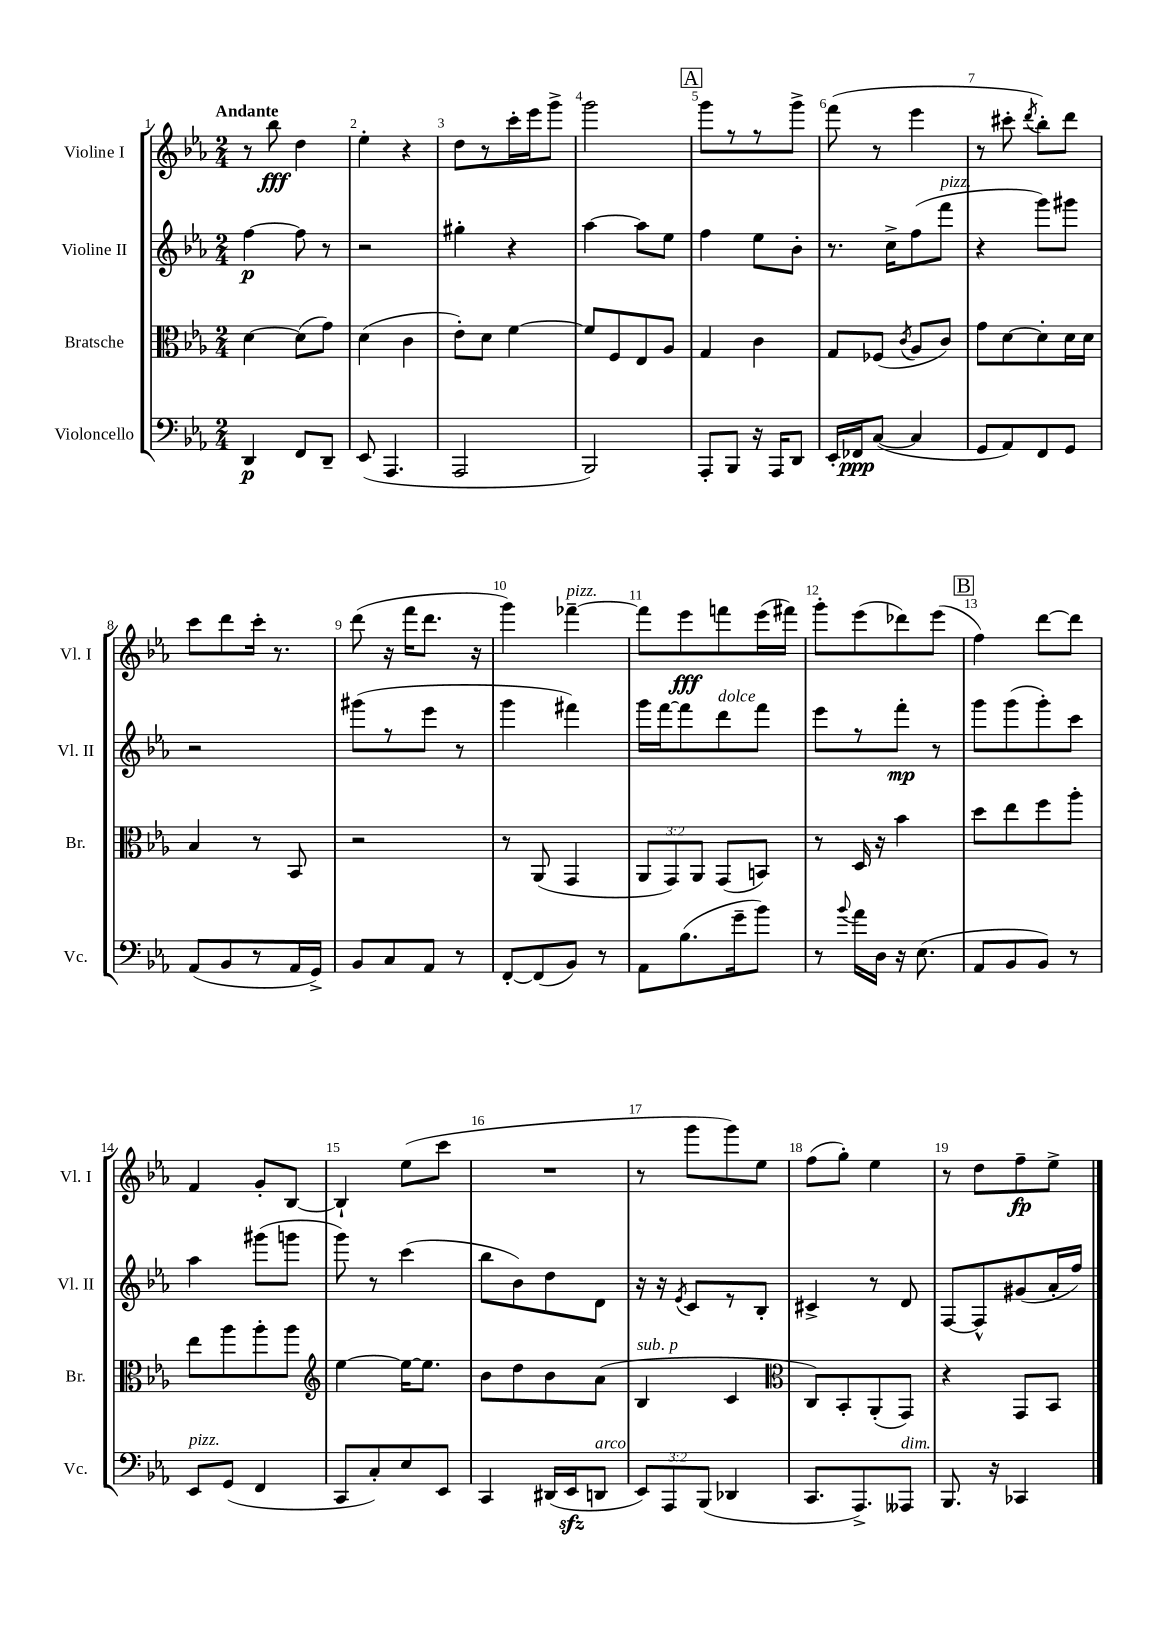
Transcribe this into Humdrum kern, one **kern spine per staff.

**kern	**dynam	**kern	**kern	**dynam	**kern	**dynam
*part4	*part4	*part3	*part2	*part2	*part1	*part1
*staff4	*staff4	*staff3	*staff2	*staff2	*staff1	*staff1
*I"Violoncello	*	*I"Bratsche	*I"Violine II	*	*I"Violine I	*
*I'Vc.	*	*I'Br.	*I'Vl. II	*	*I'Vl. I	*
*clefF4	*	*clefC3	*clefG2	*	*clefG2	*
*k[b-e-a-]	*	*k[b-e-a-]	*k[b-e-a-]	*	*k[b-e-a-]	*
*M2/4	*	*M2/4	*M2/4	*	*M2/4	*
=1	=1	=1	=1	=1	=1	=1
!	!	!	!	!	!LO:TX:a:B:t=Andante	!
4DD/	p	[4d\	[4ff\	p	8r	.
.	.	.	.	.	8bb-\	fff
8FF/L	.	(8d\L]	8ff\]	.	4dd\	.
8DD~/J	.	8g\J)	8r	.	.	.
=2	=2	=2	=2	=2	=2	=2
(8EE-/	.	(4d\	2r	.	4ee-'\	.
4.AAA-/	.	.	.	.	.	.
.	.	4c\	.	.	4r	.
=3	=3	=3	=3	=3	=3	=3
2AAA-/	.	8e-'\L)	4gg#X'\	.	8dd\L	.
.	.	8d\J	.	.	8r	.
.	.	[4f\	4r	.	16ccc'\L	.
.	.	.	.	.	16eee-\J	.
.	.	.	.	.	8ggg^\J	.
=4	=4	=4	=4	=4	=4	=4
2BBB-/)	.	8f/L]	[4aa-\	.	2ggg\	.
.	.	8F/	.	.	.	.
.	.	8E-/	8aa-\L]	.	.	.
.	.	8A-/J	8ee-\J	.	.	.
!!LO:REH:place=s1:t=A
=5	=5	=5	=5	=5	=5	=5
8AAA-'/L	.	4G/	4ff\	.	8ggg\L	.
8BBB-/J	.	.	.	.	8r	.
16r	.	4c\	8ee-\L	.	8r	.
16AAA-/KL	.	.	.	.	.	.
8DD/J	.	.	8b-'\J	.	8ggg^\J	.
=6	=6	=6	=6	=6	=6	=6
16EE-'/LL	.	8G/L	8.r	.	(8fff\	.
16FF-X/J	ppp	.	.	.	.	.
([8C/J	.	(8F-X/J	.	.	8r	.
.	.	.	16cc^\KL	.	.	.
.	.	8qc/	.	.	.	.
4C/]	.	8A-/L	(8ff\	.	4eee-\	.
!	!	!	!LO:TX:a:i:t=pizz.	!	!	!
.	.	8c/J)	8fff\J	.	.	.
=7	=7	=7	=7	=7	=7	=7
8GG/L	.	8g\L	4r	.	8r	.
8AA-/)	.	[8d\	.	.	8ccc#X'\	.
.	.	.	.	.	8qddd/	.
8FF/	.	8d'\]	8ggg\L)	.	8bb-'\L)	.
8GG/J	.	16d\L	8ggg#X\J	.	8ddd\J	.
.	.	16d\JJ	.	.	.	.
!!LO:LB:g=z
=8	=8	=8	=8	=8	=8	=8
(8AA-/L	.	4B-/	2r	.	8ccc\L	.
8BB-/	.	.	.	.	8ddd\	.
8r	.	8r	.	.	16ccc'\Jk	.
.	.	.	.	.	8.r	.
16AA-/L	.	8BB-/	.	.	.	.
16GG^/JJ)	.	.	.	.	.	.
=9	=9	=9	=9	=9	=9	=9
8BB-/L	.	2r	(8ggg#X\L	.	(8ddd\	.
8C/	.	.	8r	.	16r	.
.	.	.	.	.	16fff\KL	.
8AA-/J	.	.	8eee-\J	.	8.ddd\J	.
8r	.	.	8r	.	.	.
.	.	.	.	.	16r	.
=10	=10	=10	=10	=10	=10	=10
[8FF'/L	.	8r	4ggg\	.	4ggg\)	.
(8FF/]	.	(8AA-/	.	.	.	.
!	!	!	!	!	!LO:TX:a:i:t=pizz.	!
8BB-/J)	.	4GG/	4fff#X\)	.	[4fff-X~\	.
8r	.	.	.	.	.	.
=11	=11	=11	=11	=11	=11	=11
8AA-\L	.	12AA-/L	16ggg\LL	.	8fff-\L]	.
.	.	.	[16fff\J	.	.	.
.	.	12GG/)	.	.	.	.
(8.B-\	.	.	8fff\]	.	8eee-\	fff
.	.	12AA-/J	.	.	.	.
!	!	!	!LO:TX:a:i:t=dolce	!	!	!
.	.	(8GG/L	8ddd\	.	8fffn\	.
16g~\k	.	.	.	.	.	.
8b-\J)	.	8BBn/J)	8fff\J	.	(16eee-\L	.
.	.	.	.	.	16fff#X\JJ)	.
=12	=12	=12	=12	=12	=12	=12
8r	.	8r	8eee-\L	.	8ggg'\L	.
8qqb-/	.	.	.	.	.	.
16a-\LL	.	16D/	8r	.	(8eee-\	.
16D\JJ	.	16r	.	.	.	.
16r	.	4b-\	8fff'\J	mp	8ddd-X\)	.
(8.E-\	.	.	.	.	.	.
.	.	.	8r	.	(8eee-\J	.
!!LO:REH:place=s1:t=B
=13	=13	=13	=13	=13	=13	=13
8AA-/L	.	8dd\L	8ggg\L	.	4ff\)	.
8BB-/	.	8ee-\	(8ggg\	.	.	.
8BB-/J)	.	8ff\	8ggg'\)	.	[8ddd\L	.
8r	.	8aa-'\J	8ccc\J	.	8ddd\J]	.
!!LO:LB:g=z
=14	=14	=14	=14	=14	=14	=14
!LO:TX:a:i:t=pizz.	!	!	!	!	!	!
8EE-/L	.	8ee-\L	4aa-\	.	4f/	.
(8GG/J	.	8aa-\	.	.	.	.
4FF/	.	8aa-'\	(8ggg#X\L	.	8g'/L	.
.	.	8aa-\J	8gggn\J	.	[8B-/J	.
=15	=15	=15	=15	=15	=15	=15
*	*	*clefG2	*	*	*	*
8CC/L	.	[4ee-\	8ggg\)	.	4B-`/]	.
8C'/)	.	.	8r	.	.	.
8E-/	.	16ee-\KL_	(4ccc\	.	(8ee-\L	.
.	.	8.ee-\J]	.	.	.	.
8EE-/J	.	.	.	.	8ccc\J	.
=16	=16	=16	=16	=16	=16	=16
4CC/	.	8b-\L	8bb-\L	.	2r	.
.	.	8dd\	8b-\)	.	.	.
(16DD#X/LL	.	8b-\	8dd\	.	.	.
16EE-zz/J	.	.	.	.	.	.
!LO:TX:a:i:t=arco	!	!	!	!	!	!
8DDn/J	.	(8a-\J	8d\J	.	.	.
=17	=17	=17	=17	=17	=17	=17
!	!	!LO:TX:a:i:t=sub. p	!	!	!	!
12EE-/L)	.	4B-/	16r	.	8r	.
.	.	.	16r	.	.	.
12AAA-/	.	.	.	.	.	.
.	.	.	8qe-/	.	.	.
.	.	.	8c/L	.	8ggg\L	.
(12BBB-/J	.	.	.	.	.	.
4DD-X/	.	4c/	8r	.	8ggg\)	.
.	.	.	8B-'/J	.	8ee-\J	.
=18	=18	=18	=18	=18	=18	=18
*	*	*clefC3	*	*	*	*
8.CC/L	.	8C/L)	4c#X^/	.	(8ff\L	.
.	.	8BB-'/	.	.	8gg'\J)	.
8.AAA-^/)	.	.	.	.	.	.
.	.	(8AA-'/	8r	.	4ee-\	.
!LO:TX:a:i:t=dim.	!	!	!	!	!	!
8AAA--X/J	.	8GG/J)	8d/	.	.	.
=19	=19	=19	=19	=19	=19	=19
8.BBB-/	.	4r	[8F/L	.	8r	.
.	.	.	8F^^/]	.	8dd\L	.
16r	.	.	.	.	.	.
4CC-X/	.	8GG/L	(8g#X/	.	8ff~\	fp
.	.	8BB-/J	16a-'/L	.	8ee-^\J	.
.	.	.	16ff/JJ)	.	.	.
==	==	==	==	==	==	==
*-	*-	*-	*-	*-	*-	*-
